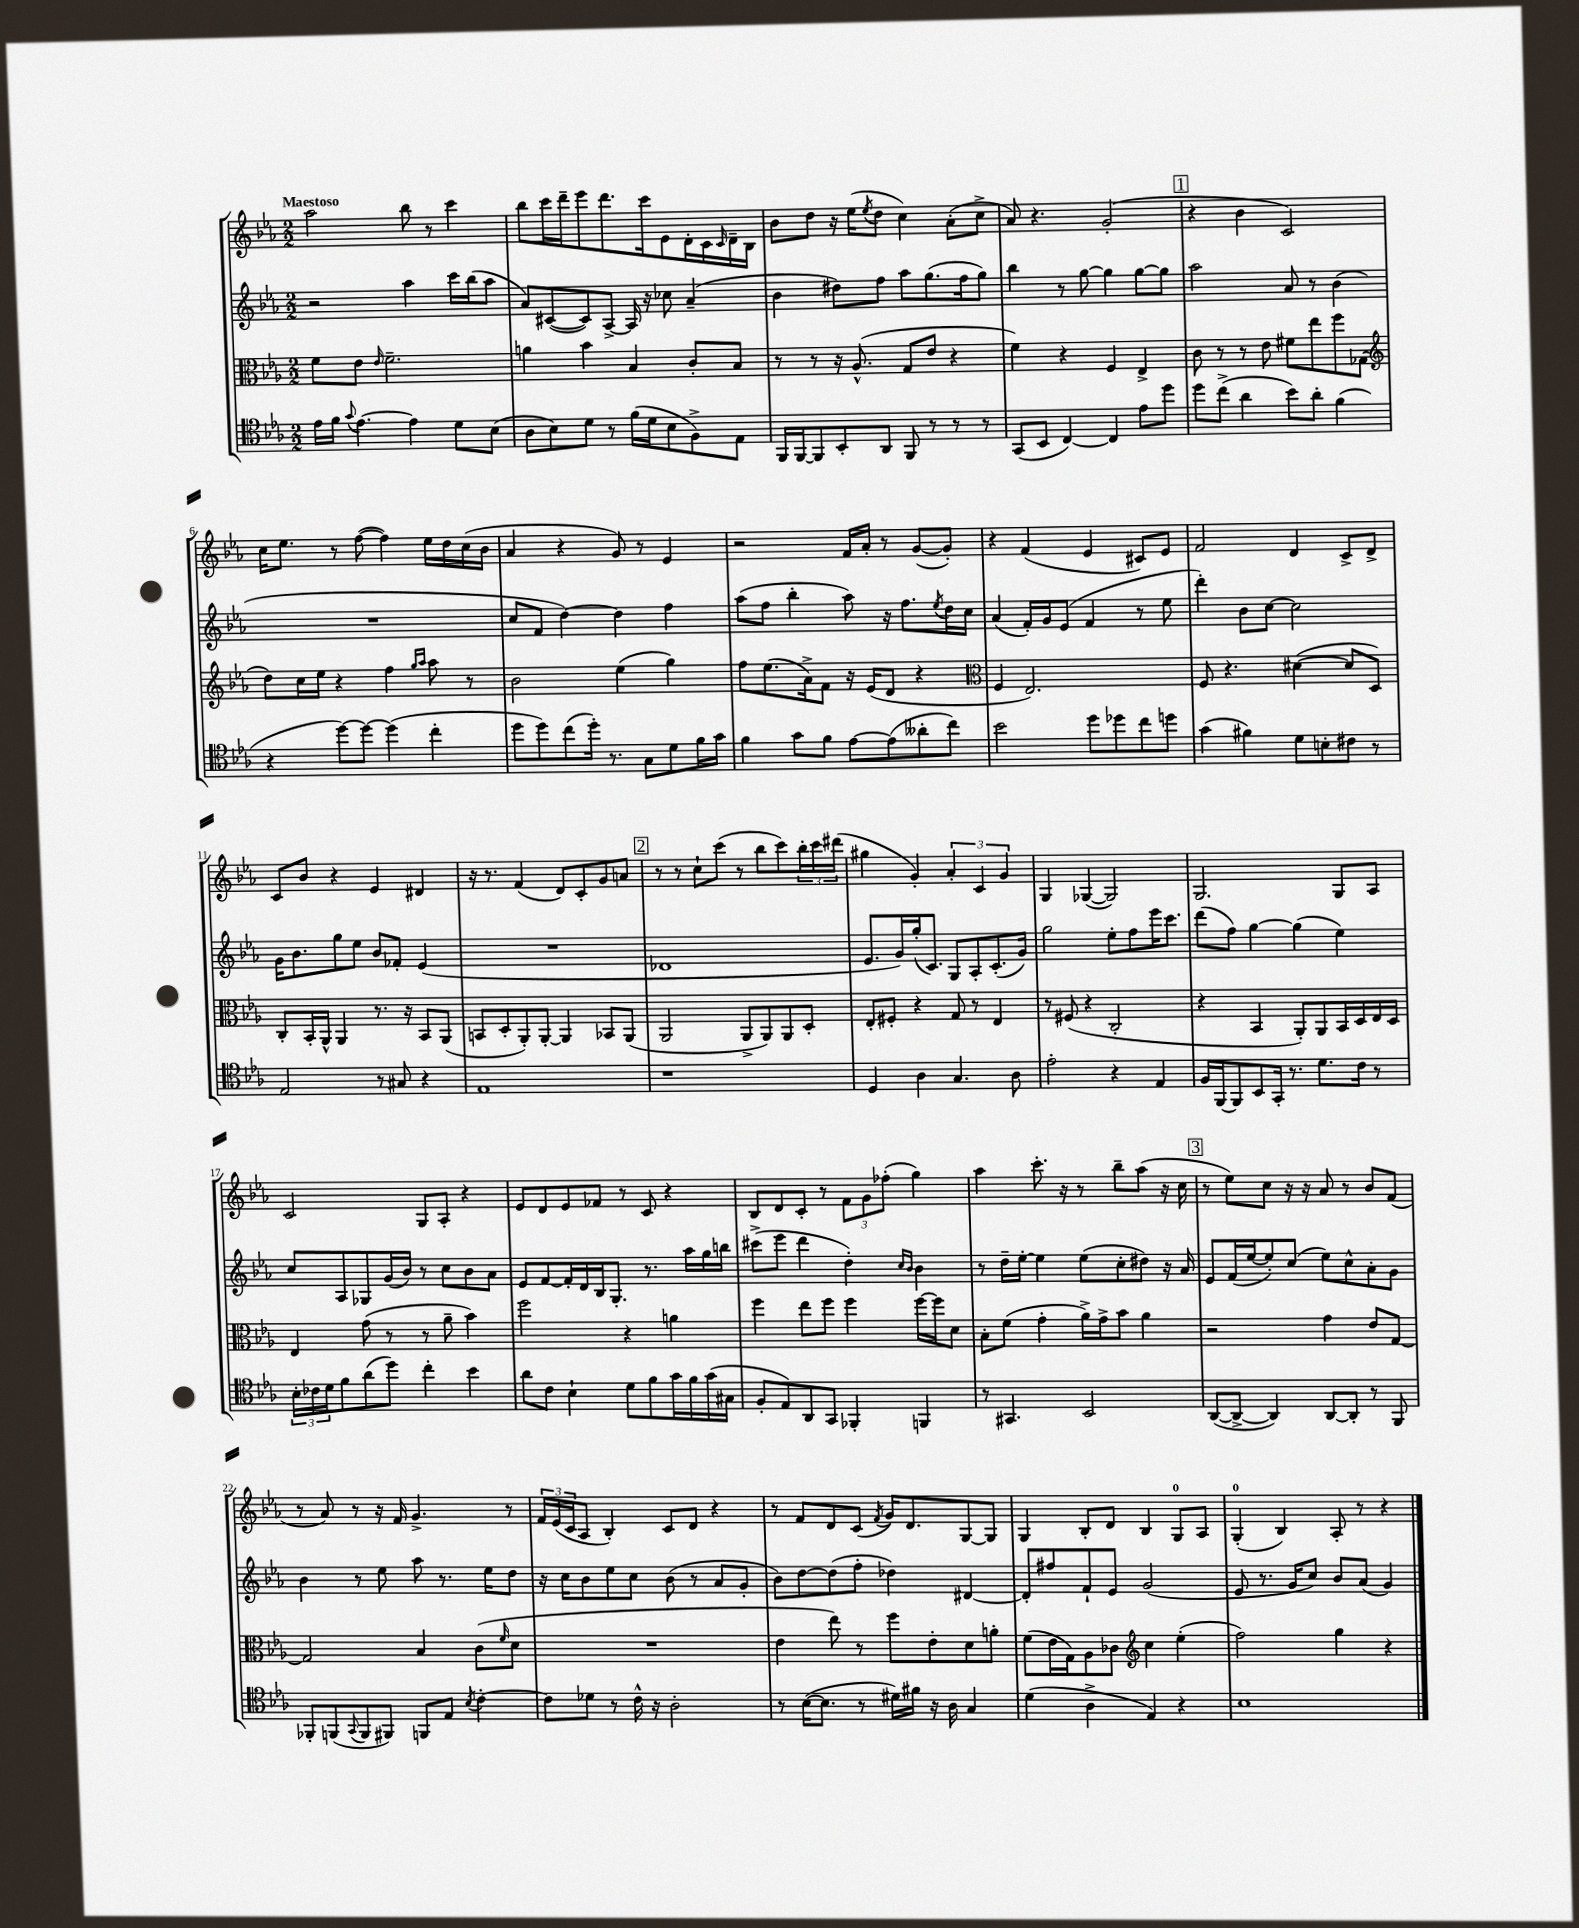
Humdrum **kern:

**kern	**kern	**kern	**kern
*staff4	*staff3	*staff2	*staff1
*clefC4	*clefC3	*clefG2	*clefG2
*k[b-e-a-]	*k[b-e-a-]	*k[b-e-a-]	*k[b-e-a-]
*M2/2	*M2/2	*M2/2	*M2/2
16e-	8f	2r	2aa-
16f	.	.	.
8qqg	.	.	.
[4.e-	8e-	.	.
.	16qqe-	.	.
.	2.f~	.	.
4e-]	.	4aa-	8bb-
.	.	.	8r
8d	.	16ccc	4ccc
.	.	(16bb-	.
(8B-	.	8aa-	.
=	=	=	=
8A-	4a	8a-)	8bb-
8B-)	.	([8c#	16ccc
.	.	.	16ddd~
8d	4b-	8c#])	8eee-
8r	.	[8A-^	8.ddd
(16f	4B-	16A-]	.
16d	.	16r	16ccc
8B-	.	8cc-	8e-
8F^)	8c'	(4a-~	16d'
.	.	.	16c
.	.	.	16qqc
8E-	8B-	.	16d~
.	.	.	16B-
=	=	=	=
16FF	8r	4b-	8b-
[16FF	.	.	.
8FF]	8r	.	8dd
8BB-'	16r	8dd#)	16r
.	(8.A-^^	.	(16ee-
.	.	.	8qee-
8AA-	.	8ff	8dd
8FF	8G	8aa-	4cc)
8r	8e-	(8.gg	.
8r	4r	.	(8a-'
.	.	16ff	.
8r	.	8gg)	8cc^
=	=	=	=
(8GG	4f)	4bb-	8a-)
8BB-	.	.	4.r
[4C)	4r	8r	.
.	.	[8gg	.
4C]	4F	4gg]	(2g'
8e-	4E-^	[8gg	.
8dd	.	8gg]	.
=	=	=	=
8dd	8c	2aa-	4r
(8cc^	8r	.	.
4a-	8r	.	4b-
.	8e-	.	.
8b-)	8f#	8a-	2c)
8a-'	8ee-	8r	.
(4f	8ff	(4b-	.
.	(8G-	.	.
=	=	=	=
*	*clefG2	*	*
4r	8dd)	1r	16cc
.	.	.	8.ee-
.	16cc	.	.
.	16ee-	.	.
[8dd)	4r	.	8r
8dd_	.	.	([8ff
(4dd]	4ff	.	4ff])
.	16qqgg	.	.
.	16qqaa-	.	.
4cc'	8aa-	.	16ee-
.	.	.	16dd
.	8r	.	(16cc
.	.	.	16b-
=	=	=	=
8dd	2b-	8cc	4a-
8dd)	.	8f	.
(8cc	.	[4dd)	4r
16dd')	.	.	.
8.r	.	.	.
.	(4ee-	4dd]	8g)
8G	.	.	8r
8d	4gg)	4ff	4e-
16f	.	.	.
16g	.	.	.
=	=	=	=
4f	8ff	(8aa-	2r
.	(8.ee-	8ff	.
8g	.	4bb-'	.
.	16a-^)	.	.
8f	8f	.	.
[8e-	16r	8aa-)	16f
.	(16e-	.	16a-'
(8e-]	8d	16r	8r
.	.	8.ff	.
8a--'	4r	.	([8g
.	.	8qee-	.
8cc)	.	16dd	8g'])
.	.	16cc	.
=	=	=	=
*	*clefC3	*	*
2b-	4F	(4a-	4r
.	2.E-)	16f')	(4f
.	.	16g	.
.	.	(8e-	.
8dd	.	4f	4e-
8dd-	.	.	.
8cc	.	8r	8c#)
8dd	.	8ee-	8e-
=	=	=	=
(4g	8F	4ddd')	2f
.	4.r	.	.
4f#)	.	8b-	.
.	.	[8cc	.
8d	([4d#	2cc]	4d
8B'	.	.	.
8c#	8d#]	.	8c^
8r	8D)	.	8d^
=	=	=	=
2E-	8C'	16g	8c
.	.	8.b-	.
.	16BB-'	.	8b-
.	16AA-^^	.	.
.	4AA-	8gg	4r
.	.	8ee-	.
8r	8.r	8b-	4e-
8G#	.	8f-'	.
.	16r	.	.
4r	8BB-	(4e-	4d#
.	(8AA-	.	.
=	=	=	=
1E-	8BB	1r	16r
.	.	.	8.r
.	8D'	.	.
.	8AA-')	.	(4f
.	[8AA-'	.	.
.	4AA-]	.	8d)
.	.	.	8c'
.	8BB-	.	8g
.	(8AA-	.	8a
=	=	=	=
1r	2AA-	1d-	8r
.	.	.	8r
.	.	.	8cc`
.	.	.	(8ccc
.	8AA-^	.	8r
.	8AA-)	.	8bb-
.	8AA-	.	8ccc)
.	8D'	.	24bb-'
.	.	.	24ccc
.	.	.	(24ddd#
=	=	=	=
4D	8E-'	8.e-	4gg#
.	8F#'	.	.
.	.	16g)	.
4A-	4r	(16gg'	4g')
.	.	8.c)	.
4.G	8G	8G	6a-'
.	8r	8A-'	.
.	.	.	6c
.	4E-	(8.c'	.
.	.	.	6g
8A-	.	.	.
.	.	16g)	.
=	=	=	=
2e-'	8r	2gg	4G
.	(8F#	.	.
.	4r	.	([4G-
4r	2C'	8ee-'	2G-])
.	.	8ff	.
4E-	.	16eee-	.
.	.	8.ccc	.
=	=	=	=
16F	4r	(8ddd	2.G
[16FF	.	.	.
8FF]	.	8ff)	.
8BB-	4BB-	[4gg	.
16GG'	.	.	.
8.r	.	.	.
.	8AA-')	(4gg]	.
8.d	8AA-	.	.
.	16BB-	4ee-)	8G
16c	16D	.	.
8r	16E-	.	8A-
.	16D	.	.
=	=	=	=
24B-'	4E-	8cc	2c
24c-	.	.	.
24d	.	.	.
8f	.	8A-	.
(8a-	(8g	8G-	.
8dd)	8r	(16g	.
.	.	16b-)	.
4cc'	8r	8r	8G
.	8a-~	8cc	8A-'
4b-	4b-)	8b-	4r
.	.	8a-	.
=	=	=	=
8a-	2ff	8e-	8e-
8c	.	[8f	8d
4B-`	.	16f']	8e-
.	.	16d	.
.	.	16B-	8f-
.	.	8.G'	.
8d	4r	.	8r
8f	.	8.r	8c
16g	4a	.	4r
16f	.	16aa-	.
(16g	.	16gg	.
16G#	.	16bb	.
=	=	=	=
8F'	4ff	(8ccc#^	8B-
8E-)	.	8eee-	8d
8AA-	8ee-	4ddd	8c'
8GG	8ff	.	8r
4FF-'	4ff	4dd')	12f
.	.	.	12g
.	.	.	(12ff-'
.	.	16qqcc	.
.	.	16qqb-	.
4FF	[16ff	4b-	4gg)
.	16ff]	.	.
.	8d	.	.
=	=	=	=
8r	8B-'	8r	4aa-
4.GG#	(8f	16dd~	.
.	.	[16ee-'	.
.	4g'	4ee-]	8.ccc'
.	.	.	16r
2BB-	16a-^)	(8ee-	8r
.	16g^	.	.
.	8b-	8cc'	8bb-~
.	4a-	8dd#)	(8aa-
.	.	16r	16r
.	.	16a-	16cc
=	=	=	=
([8AA-	2r	8e-	8r
8AA-^_	.	(16f	8ee-)
.	.	[16ee-	.
4AA-])	.	8ee-'])	8cc
.	.	(8cc	16r
.	.	.	16r
[8AA-	4g	8ee-)	8a-
8AA-']	.	8cc^^	8r
8r	8e-	8a-'	8b-
8FF	[8G	8g	(8f
=	=	=	=
8FF-'	2G]	4b-	8r
(8FF	.	.	8a-)
8qqGG	.	.	.
8FF	.	8r	8r
8FF#)	.	8ee-	16r
.	.	.	16f
8FF	4B-	8aa-	4.g^
8E-	.	8.r	.
8qB-	.	.	.
[4c'	(8c	.	.
.	.	16ee-	.
.	16qqf	.	.
.	8d	8dd	8r
=	=	=	=
8c]	1r	16r	24f
.	.	.	(24e-
.	.	16cc	.
.	.	.	24c
8d-	.	8b-	8A-
8r	.	8ee-	4B-')
16c^^	.	8cc	.
16r	.	.	.
2A-'	.	(8b-	8c
.	.	8r	8d
.	.	8a-	4r
.	.	8g'	.
=	=	=	=
8r	4e-	8b-)	8r
([16B-	.	[8dd	8f
8.B-]	.	.	.
.	8ee-)	(8dd]	8d
8r	8r	8ff'	(8c
.	.	.	8qf
16d#)	8ff	4dd-)	16g)
16f#	.	.	8.d
16r	8e-'	.	.
16A-	.	.	.
4G	8d	[4d#	[8G
.	8a'	.	8G]
=	=	=	=
(4d	(8f	8d#']	4G
.	16e-	8ff#	.
.	16G)	.	.
4A-^	8A-	8f`	8B-'
.	8c-	8e-	8d
*	*clefG2	*	*
4E-)	4cc	(2g	4B-
4r	(4ee-'	.	8G
.	.	.	8A-
=	=	=	=
1B-	2ff)	8e-	(4G'
.	.	8.r	.
.	.	.	4B-)
.	.	16g	.
.	.	8cc)	.
.	4gg	8b-	8A-'
.	.	(8a-	8r
.	4r	4g)	4r
==	==	==	==
*-	*-	*-	*-
